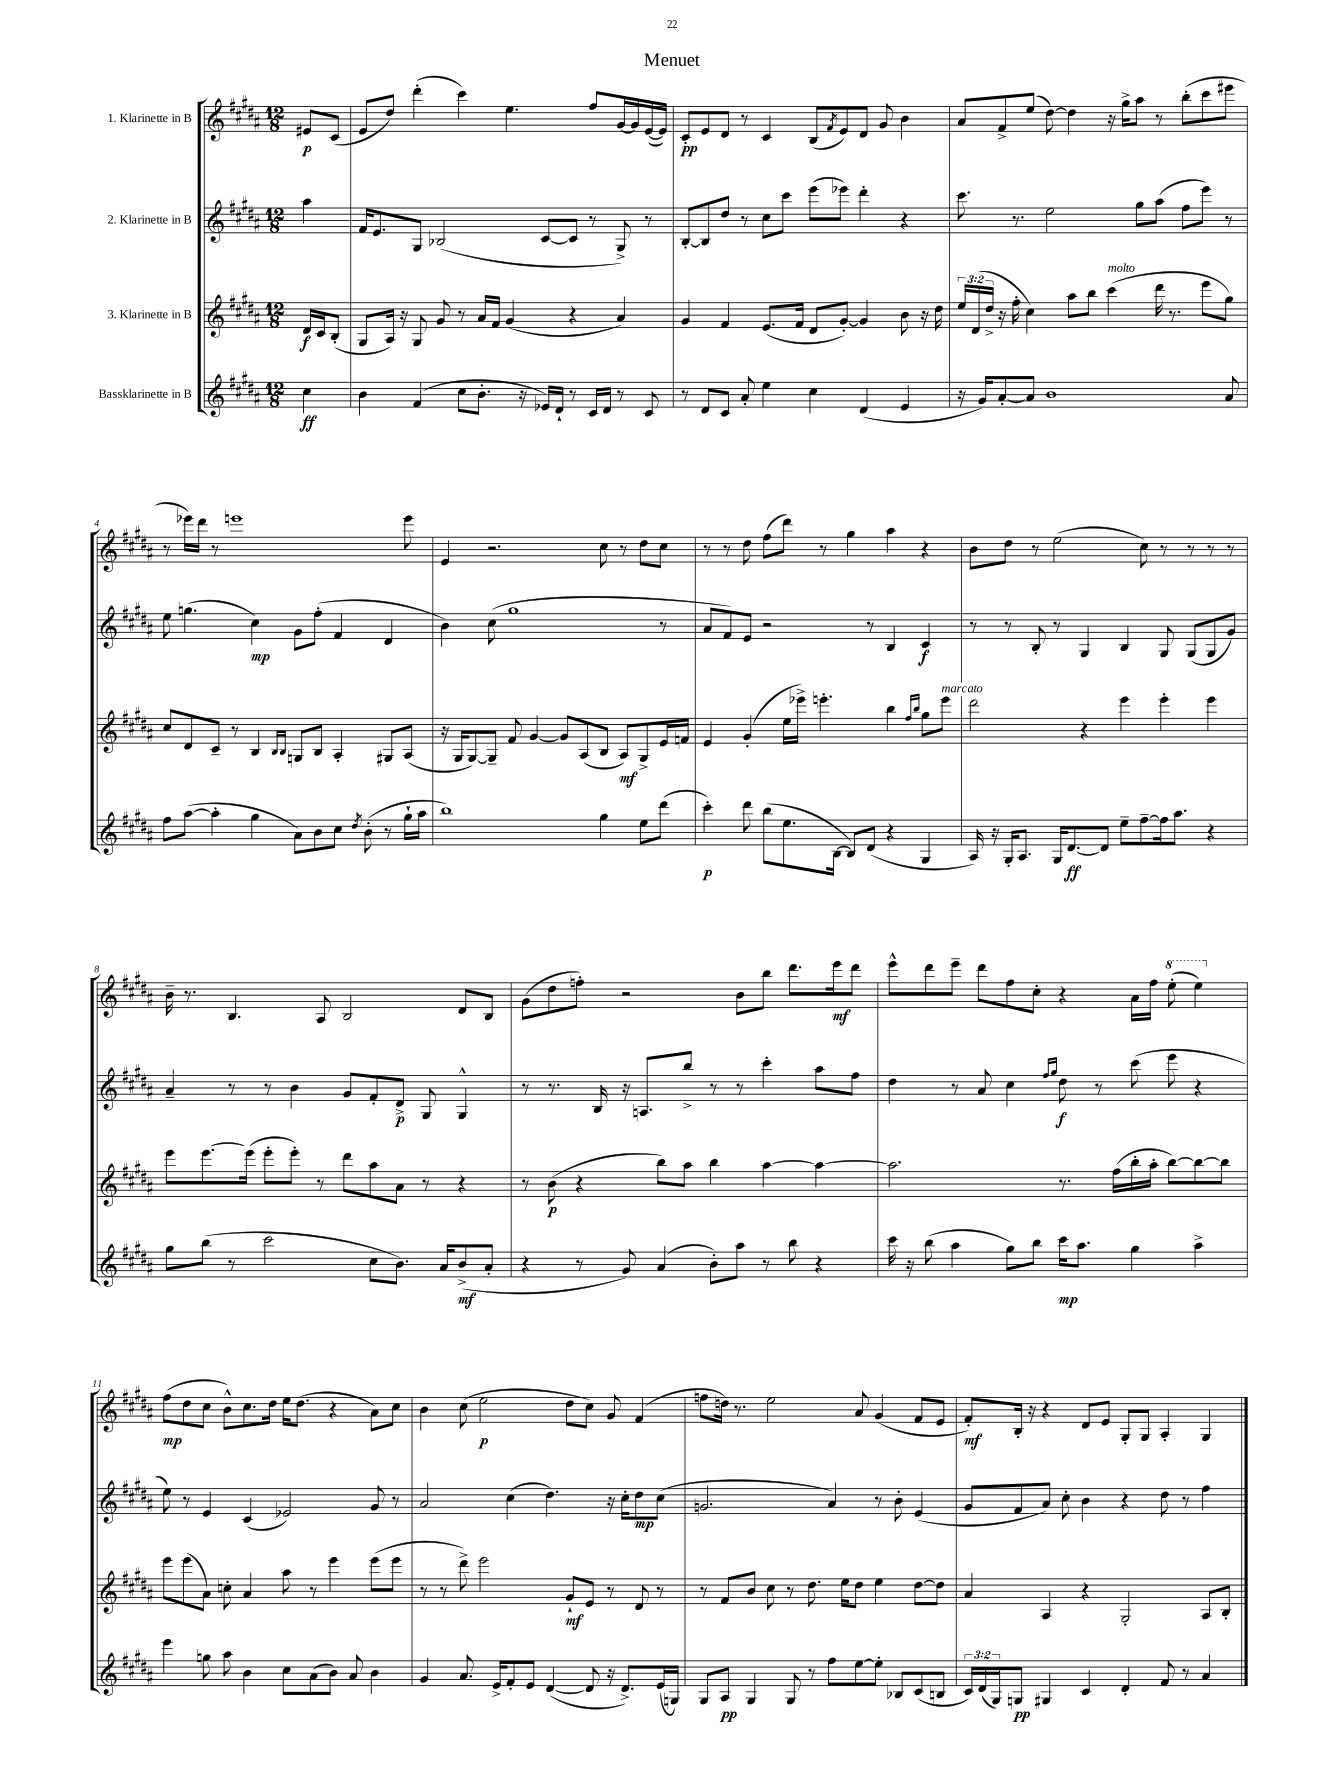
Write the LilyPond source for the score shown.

\header { title = "Menuet" }
<<
\new StaffGroup <<
\new Staff = "s0" \with { instrumentName = "1. Klarinette in B" } {
    \clef treble \key b \major \numericTimeSignature \time 12/8 \partial 4
    eis'8\p cis'8( |
    e'8 dis''8) dis'''4-.( cis'''4) e''4. fis''8 gis'16~ gis'16 e'16~( e'16) |
    cis'8-.\pp e'8 dis'8 r8 cis'4 b8( \acciaccatura { fis'8 } e'8) dis'8 gis'8 b'4 |
    ais'8 fis'8-> e''8( dis''8~) dis''4 r16 gis''16-> ais''8 r8 b''8-.( cis'''8 eis'''8 |
    r8 ees'''16) dis'''16 r8 e'''1 e'''8 |
    e'4 r2. cis''8 r8 dis''8 cis''8 |
    r8 r8 dis''8 fis''8( dis'''8) r8 gis''4 ais''4 r4 |
    b'8 dis''8 r8 e''2( cis''8) r8 r8 r8 r8 |
    b'16-- r8. b4. ais8 b2 dis'8 b8 |
    gis'8( dis''8 f''8-.) r2 b'8 b''8 dis'''8. e'''16\mf dis'''8 |
    e'''8-^ dis'''8 e'''8-- dis'''8 fis''8 cis''8-. r4 ais'16 fis''16 \ottava #1 e'''8-.( e'''4) \ottava #0 |
    fis''8\mp( dis''8 cis''8 b'8-^) cis''8. dis''16 e''16 dis''8.( r4 ais'8) cis''8 |
    b'4 cis''8( e''2\p dis''8 cis''8) gis'8 fis'4( |
    f''8 d''16) r8. e''2 ais'8 gis'4( fis'8 e'8 |
    fis'8-.\mf) b16-. r16 r4 dis'8 e'8 gis8-. gis8 ais4-. gis4 \bar "|." |
}
\new Staff = "s1" \with { instrumentName = "2. Klarinette in B" } {
    \clef treble \key b \major \numericTimeSignature \time 12/8 \partial 4
    ais''4 |
    fis'16 e'8. gis8 bes2( cis'8~ cis'8 r8 gis8->) r8 |
    b8~-. b8 dis''8 r8 cis''8 cis'''8 e'''8( ees'''8) dis'''4-. r4 |
    cis'''8. r8. e''2 gis''8 ais''8( fis''8 e'''8) r8 |
    e''8 g''4.( cis''4\mp) gis'8 fis''8-.( fis'4 dis'4 |
    b'4) cis''8( gis''1 r8 |
    ais'8 fis'8) e'8 r2 r8 b4 cis'4\f |
    r8 r8 b8-. r8 gis4 b4 gis8 gis8( gis8 gis'8) |
    ais'4-- r8 r8 b'4 gis'8 fis'8-. dis'8->\p gis8 gis4-^ |
    r8 r8. b16 r16 a8. b''8-> r8 r8 cis'''4-. ais''8 fis''8 |
    dis''4 r8 ais'8 cis''4 \grace { fis''16 gis''16 } dis''8\f r8 cis'''8( e'''8 r4 |
    e''8) r8 e'4 cis'4( ees'2) gis'8 r8 |
    ais'2 cis''4( dis''4.) r16 cis''16-. dis''8\mp cis''8( |
    g'2. ais'4) r8 b'8-. e'4( |
    gis'8 fis'8 ais'8) cis''8-. b'4 r4 dis''8 r8 fis''4 \bar "|." |
}
\new Staff = "s2" \with { instrumentName = "3. Klarinette in B" } {
    \clef treble \key b \major \numericTimeSignature \time 12/8 \override Staff.TupletNumber.text = #tuplet-number::calc-fraction-text \partial 4
    dis'16\f cis'16 b8-.( |
    gis8 ais16) r16 gis8 gis'8 r8 ais'16 fis'16 gis'4( r4 ais'4) |
    gis'4 fis'4 e'8.( fis'16 dis'8 gis'8~-.) gis'4 b'8 r16 dis''16 |
    \tuplet 3/2 { e''16 dis'16( dis''16-> } r16 fis''16-. cis''4) ais''8 b''8 cis'''4^\markup { \italic "molto" }( dis'''16 r8. e'''8 gis''8) |
    cis''8 dis'8 cis'8-- r8 b4 \grace { b16 b16 } g8 b8 ais4-. gis8 ais8( |
    r16 gis16 gis8~) gis8-- fis'8 gis'4~ gis'8 ais8( b8 ais8\mf) gis8-> e'16 f'16 |
    e'4 gis'4-.( e''16 ees'''16->) e'''4.-. b''4 \grace { fis''16 b''16 } gis''8 e'''8^\markup { \italic "marcato" } |
    dis'''2 r4 e'''4 e'''4-. e'''4 |
    e'''8 e'''8.~ e'''16( e'''8-. e'''8-.) r8 dis'''8 ais''8 ais'8 r8 r4 |
    r8 b'8\p( r4 b''8) ais''8 b''4 ais''4~ ais''4~ |
    ais''2. r8. fis''16( b''16-. ais''16-. b''8~) b''8~ b''8 |
    e'''8 e'''8( ais'8) c''8-. ais'4 ais''8 r8 e'''4 e'''8( e'''8 |
    r8 r8 dis'''8->) e'''2 gis'8-!\mf e'8 r8 dis'8 r8 |
    r8 fis'8 b'8 cis''8 r8 dis''8. e''16 dis''8 e''4 dis''8~ dis''8 |
    ais'4 ais4 r4 gis2-. ais8 b8-. \bar "|." |
}
\new Staff = "s3" \with { instrumentName = "Bassklarinette in B" } {
    \clef treble \key b \major \numericTimeSignature \time 12/8 \override Staff.TupletNumber.text = #tuplet-number::calc-fraction-text \partial 4
    cis''4\ff |
    b'4 fis'4( cis''8 b'8.-. r16 ees'16) dis'16-! r8 cis'16 dis'16 r8 cis'8 |
    r8 dis'8 cis'8 ais'8-. e''4 cis''4 dis'4( e'4 |
    r16 gis'16) ais'8~-. ais'8 b'1 ais'8 |
    fis''8 ais''8~( ais''4-. gis''4 ais'8) b'8 cis''8 \acciaccatura { dis''8 } b'8-.( r8 gis''16-! ais''16 |
    b''1) gis''4 e''8 dis'''8( |
    cis'''4-.\p) dis'''8 b''8( e''8. b16~ b8) dis'8( r4 gis4 |
    ais16) r16 gis16-. ais8. gis16 dis'8.~\ff dis'8 e''8-- fis''8~-- fis''16 ais''8. r4 |
    gis''8 b''8( r8 cis'''2 cis''8 b'8.) ais'16 b'8->\mf( ais'8-. |
    r4 r8 gis'8) ais'4( b'8-.) ais''8 r8 b''8 r4 |
    cis'''16 r16 b''8( ais''4 gis''8) b''8 cis'''16\mp ais''8. gis''4 ais''4-> |
    e'''4 g''8 ais''8 b'4 cis''8 ais'8( b'8) ais'8 b'4 |
    gis'4 ais'8. e'16-> fis'8-. e'8 dis'4~( dis'8 r16 dis'8.->) e'16( g16) |
    gis8 ais8\pp gis4 gis8 r8 fis''8 e''8~ e''8-. bes8 cis'8( b8 |
    \tuplet 3/2 { cis'16) dis'16( gis16) } g8\pp gis4 cis'4 dis'4-. fis'8 r8 ais'4 \bar "|." |
}
>>
>>
